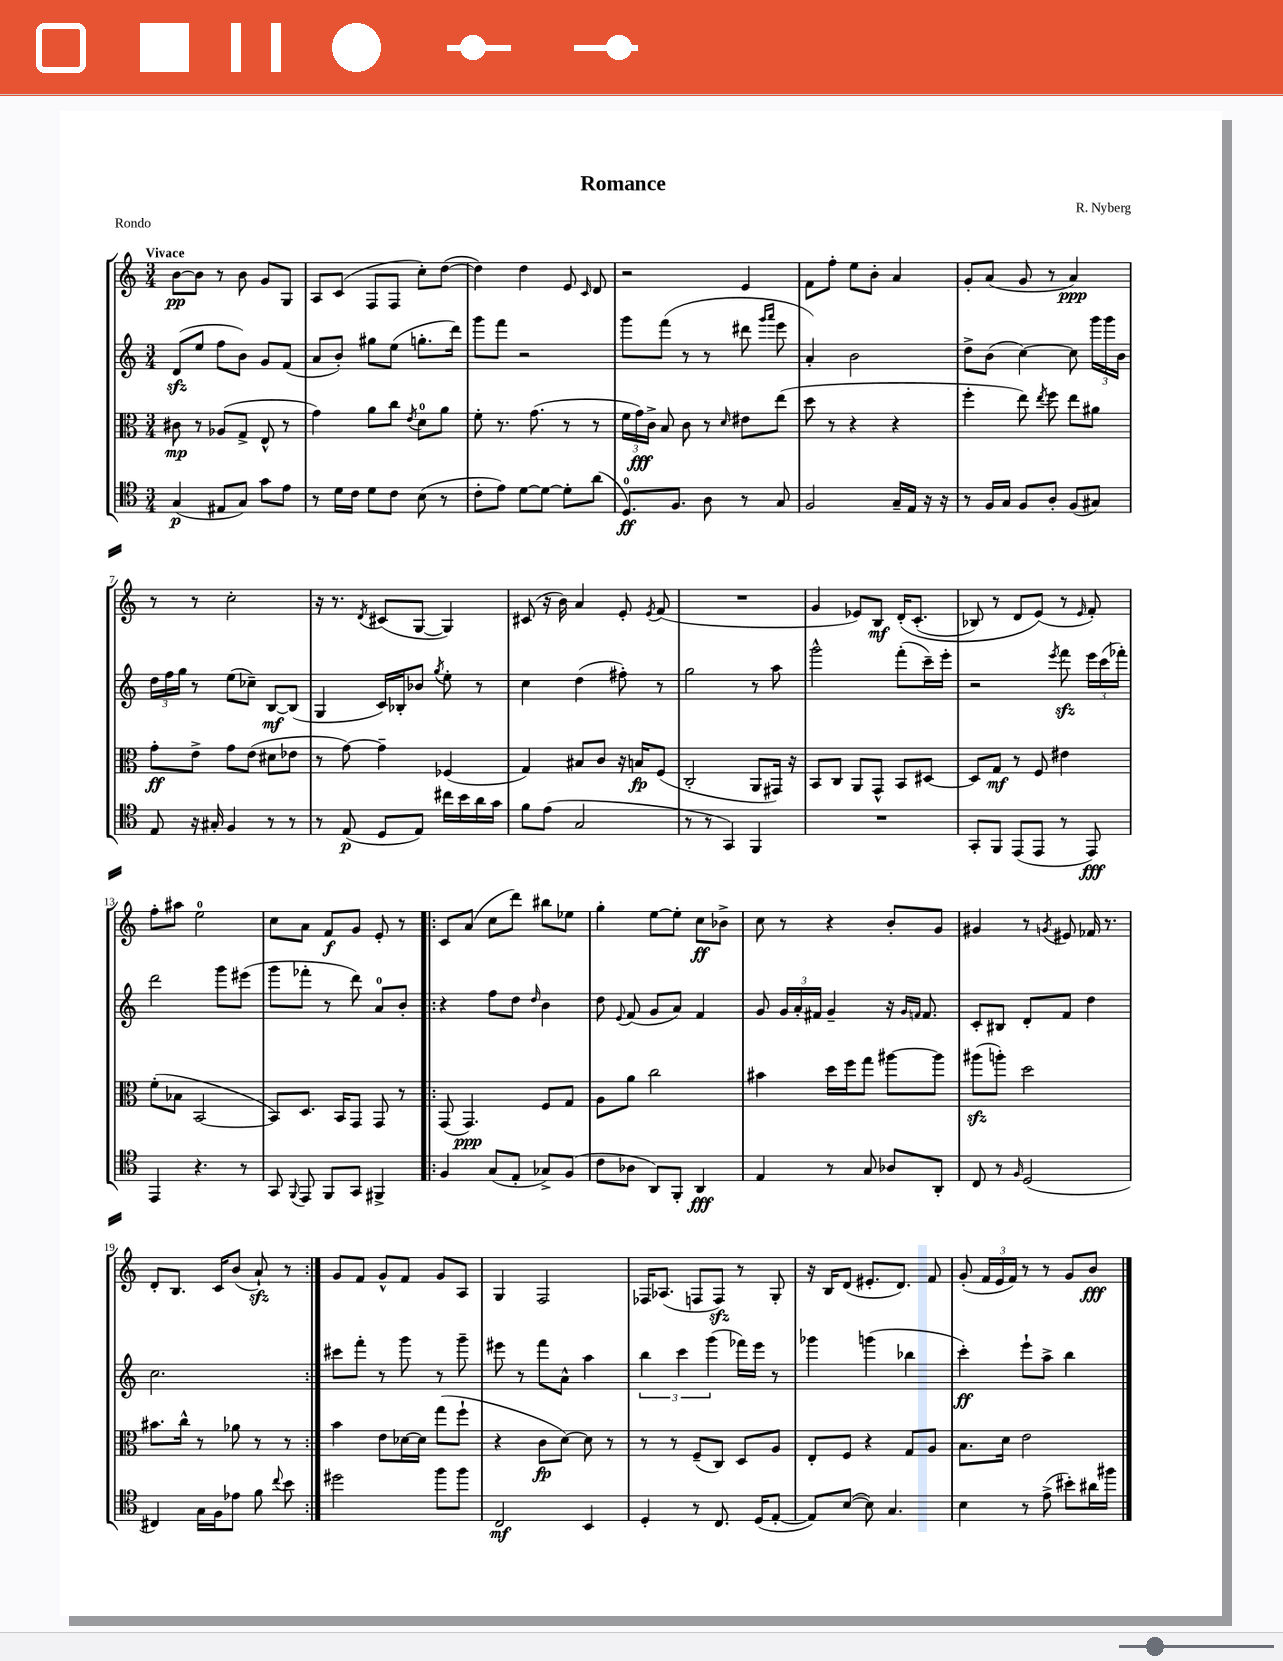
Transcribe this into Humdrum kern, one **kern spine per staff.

**kern	**kern	**kern	**kern
*staff4	*staff3	*staff2	*staff1
*clefC4	*clefC3	*clefG2	*clefG2
*k[]	*k[]	*k[]	*k[]
*M3/4	*M3/4	*M3/4	*M3/4
(4G	8c#	(8d	[8b
.	8r	8ee	8b]
8E#	(8A-	8ff	8r
8G)	8G^	8b)	8b
8g	8E^^	8g	8g
8e	8r	(8f	8G
=	=	=	=
8r	4g)	8a	8A
16d	.	8b')	(8c
16c	.	.	.
8d	8a	8gg#	8F
8c	8cc	(8ee	8F
.	8qe	.	.
(8B	8d	8.gg'	8cc')
8r	8a	.	([8dd
.	.	16ddd)	.
=	=	=	=
8c'	8f'	8ggg	4dd])
8e)	8.r	8fff	.
[8d	.	2r	4dd
.	(8.g	.	.
8d_	.	.	.
8d']	8r	.	8e
.	.	.	16qqc
(8a	8r	.	8d
=	=	=	=
8.D)	24f	8ggg	2r
.	24g)	.	.
.	24c^	.	.
.	8B	(8fff	.
8.F	.	.	.
.	8c	8r	.
8A	8r	8r	.
.	16qqd	.	.
8r	8e#	8ddd#	4e
.	.	16qqggg	.
.	.	16qqaaa	.
8G	(8ee	8eee	.
=	=	=	=
2F	8dd	4a')	8f
.	8r	.	8ff'
.	4r	2b	8ee
.	.	.	8b'
16G~	4r	.	4a
16E	.	.	.
16r	.	.	.
16r	.	.	.
=	=	=	=
8r	4ff'	8dd^	8g'
16F	.	(8b	(8a
16G	.	.	.
8F	8ee)	[4cc)	8g
.	8qee	.	.
8A'	8ff	.	8r
(8F	8ee	8cc]	4a)
8G#)	8a#	24ggg	.
.	.	24ggg	.
.	.	24b	.
=	=	=	=
8E	8g'	24dd	8r
.	.	24ff	.
.	.	24gg	.
16r	8e^	8r	8r
16G#'	.	.	.
4F	8g	(8ee	2cc'
.	(8e	8cc-~)	.
8r	8d#	[8B	.
8r	8e-	(8B]	.
=	=	=	=
8r	8r	4G	16r
.	.	.	8.r
(8E	[8g)	.	.
.	.	.	8qd
8D	4g~]	16c)	(8c#
.	.	16B-'	.
8E)	.	8b-	[8G
.	.	8qgg	.
16cc#	(4F-	8ee'	4G])
16b	.	.	.
16a	.	8r	.
16g	.	.	.
=	=	=	=
8f	4G)	4cc	(8c#
(8e	.	.	16r
.	.	.	16b)
2G	8B#	(4dd	4a
.	8c	.	.
.	16r	8ff#')	8e'
.	16B	.	.
.	.	.	8qe
.	(8F	8r	(8f
=	=	=	=
8r	2C'	2gg	2.r
8r	.	.	.
4GG)	.	.	.
4FF	8AA	8r	.
.	16GG#)	8aa	.
.	16r	.	.
=	=	=	=
2.r	8BB	2ggg^^	4g
.	8C	.	.
.	8AA	.	8e-)
.	8GG^^	.	8B
.	8BB	(8fff'	&(16d'
.	.	.	(8.c'
.	[8D#	16ccc~)	.
.	.	16eee'	.
=	=	=	=
8GG'	8D#]	2r	8B-)
8FF	8G	.	8r
(8EE	8r	.	8d
8EE	8F	.	(8e&)
.	.	8qeee	.
8r	4e#	8fff	8r
.	.	.	16qqe
8EE)	.	24eee	8f')
.	.	(24ccc	.
.	.	24fff-')	.
=	=	=	=
4EE	(8f'	2ddd	8ff'
.	8B-	.	8aa#
4.r	[2BB	.	2ee
.	.	8ggg	.
8r	.	(8eee#	.
=	=	=	=
8GG	8BB])	8ggg	8cc
8qqFF	.	.	.
8EE	8.D	8fff-'	8a
8FF	.	8r	8f
.	16BB	.	.
8GG	8GG	8ddd)	8g
4FF#^	8GG	8a	8e'
.	8r	8b'	8r
=!|:	=!|:	=!|:	=!|:
4F	(8GG	4r	8c
.	4.GG)	.	(8a
(8G	.	8ff	8cc
8E'	.	8dd	8ddd)
.	.	16qqdd	.
8G-^)	8F	4b	8bb#
(8F	8G	.	8ee-
=	=	=	=
8c	8A	8dd	4gg'
.	.	8qqe	.
8A-	8a	(8f	.
8AA)	2cc	8g	[8ee
8FF'	.	8a)	8ee']
4AA	.	4f	8cc
.	.	.	8b-^
=	=	=	=
4E	4b#	8g	8cc
.	.	24g	8r
.	.	24a'	.
.	.	24f#	.
8r	16dd	4g~	4r
.	16ff	.	.
8G	8gg	.	.
8A-	[8aa#	16r	8b'
.	.	16qqg	.
.	.	16qqf	.
.	.	8.f	.
8AA'	8aa#]	.	8g
=	=	=	=
8C	(8aa#	8c'	4g#
8r	8aa')	8B#	.
16qqF	.	.	.
(2D	2dd	8d'	8r
.	.	.	8qg
.	.	8f	8e#
.	.	4dd	16f-
.	.	.	8.r
=	=	=	=
4C#)	8.b#	2.cc	8d'
.	.	.	8.B
.	16cc^^	.	.
16G	8r	.	.
16F	.	.	16c
8e-	8a-	.	(8b
8f	8r	.	8a`)
8qqcc	.	.	.
8b	8r	.	8r
=:|!	=:|!	=:|!	=:|!
2dd#	4b	8ccc#	8g
.	.	8fff'	8f
.	8e	8r	8g^^
.	[16d-	8ggg	8f
.	16d-]	.	.
8ff	(8gg	8r	8g
8ff	8ff`	8ggg~	8A
=	=	=	=
2C	4r	8eee#	4G
.	.	8r	.
.	8c	8fff	2F
.	[8d)	8a^^	.
4BB	8d]	4aa	.
.	8r	.	.
=	=	=	=
4D'	8r	6bb	16F-
.	.	.	(8.A-
.	8r	.	.
.	.	6ccc	.
8r	(8F~	.	8F
.	.	(6ggg	.
8.C	8C)	.	8F)
.	8D	16fff-)	8r
(16D	.	16eee	.
[8E'	8A	8r	8G'
=	=	=	=
8E])	8E'	4ggg-	16r
.	.	.	16B
([8B	8F	.	(8d
8B])	4r	(4ggg	8.e#'
4.G	.	.	.
.	.	.	8.d)
.	8G	4bb-	.
.	8A	.	8f
=	=	=	=
4B	8.B	4ccc')	(8g'
.	.	.	24f
.	.	.	24e
.	16d	.	.
.	.	.	24f)
8r	2e	8eee`	8r
(8e^	.	8aa^	8r
8b#')	.	4bb	8g
16a#	.	.	8b
16ff#	.	.	.
==	==	==	==
*-	*-	*-	*-
